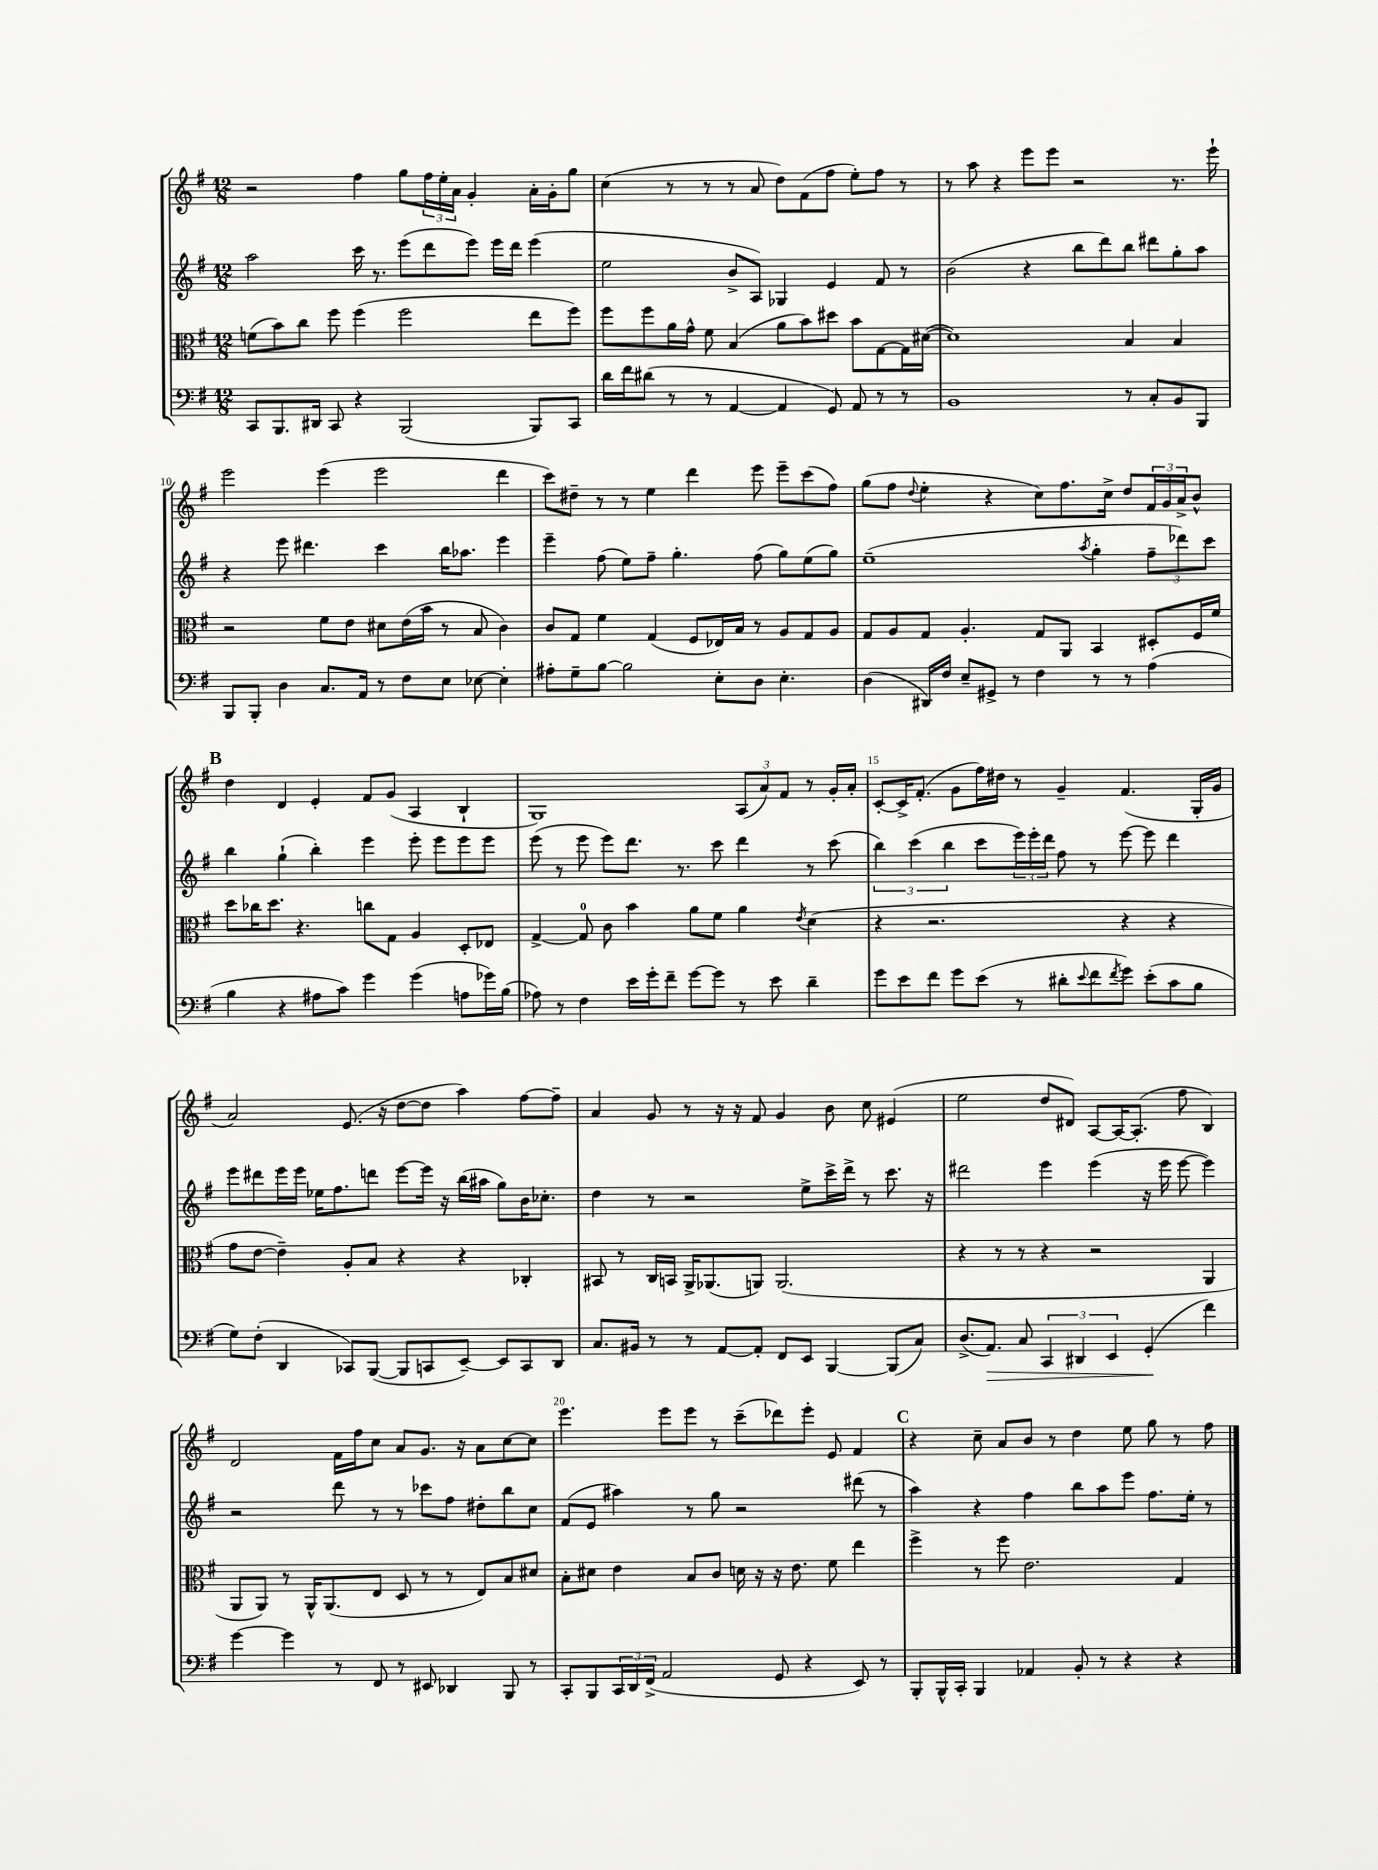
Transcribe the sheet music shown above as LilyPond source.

<<
\new StaffGroup <<
\new Staff = "s0" {
    \clef treble \key g \major \numericTimeSignature \time 12/8
    r2 fis''4 g''8 \tuplet 3/2 { fis''16 e''16-. a'16 } g'4-. a'16-. g'16-. g''8 |
    c''4( r8 r8 r8 a'8 d''8) fis'8( fis''8 e''8-.) fis''8 r8 |
    r8 a''8 r4 e'''8 e'''8 r2 r8. e'''16-! |
    e'''2 e'''4( e'''2 d'''4 |
    c'''8) dis''8-- r8 r8 e''4 d'''4 e'''8 e'''8-- c'''8( fis''8) |
    g''8( fis''8 \appoggiatura { d''8 } e''4-. r4 c''8) fis''8. c''16-> d''8 \tuplet 3/2 { fis'16 g'16 a'16-> } b'8-^ |
    \mark \markup { \bold "B" } d''4 d'4 e'4-. fis'8 g'8( a4 b4-! |
    g1) \tuplet 3/2 { a8( a'8) fis'8 } r8 g'16-. a'16-. |
    c'8~-. c'16-> fis'8.-.( g'8 fis''16) dis''16 r8 g'4-- fis'4.( g16-. g'16 |
    a'2) e'8.( r16 d''8~ d''8 a''4) fis''8~ fis''8-- |
    a'4 g'8 r8 r16 r16 fis'8 g'4 b'8 c''8 eis'4( |
    e''2 d''8 dis'8) a8~ a16~ a8.-.( fis''8 b4) |
    d'2 fis'16 fis''16 c''8 a'8 g'8. r16 a'8 c''8~ c''8 |
    e'''4. e'''8 e'''8 r8 c'''8--( des'''8) e'''8-. e'8 fis'4 |
    \mark \markup { \bold "C" } r4 c''8-- a'8 b'8 r8 d''4 e''8 g''8 r8 fis''8 \bar "|." |
}
\new Staff = "s1" {
    \clef treble \key g \major \numericTimeSignature \time 12/8
    a''2 c'''16 r8. e'''8( d'''8 e'''8) e'''16 d'''16 e'''4( |
    e''2 b'8-> a8) ges4 e'4 fis'8 r8 |
    b'2( r4 b''8 d'''8) b''8 dis'''8 g''8-. a''8 |
    r4 e'''8 dis'''4. c'''4 b''16 aes''8. e'''4 |
    e'''4-- fis''8( e''8) fis''8-- g''4.-. fis''8( g''8) e''8( g''8) |
    e''1--( \acciaccatura { a''8 } g''4-. \tuplet 3/2 { fis''8-- des'''8) c'''8 } |
    \mark \markup { \bold "B" } b''4 g''4-!( b''4-.) e'''4 e'''8-. e'''8 e'''8 e'''8 |
    e'''8( r8 e'''8 e'''8) d'''8. r8. c'''8 d'''4 r8 c'''8( |
    \tuplet 3/2 { b''4) c'''4( b''4 } c'''8 \tuplet 3/2 { e'''16) e'''16-. d'''16 } fis''8 r8 e'''8~ e'''8 d'''4 |
    e'''8 dis'''8 e'''16 e'''16 ees''16 fis''8. d'''8 e'''8~ e'''16 r16 b''16( ais''16 g''8) b'16 ces''8.-. |
    d''4 r8 r2 e''8-> c'''16-> d'''16-> r8 c'''8. r16 |
    dis'''2 e'''4 e'''4( r16 e'''16 e'''8~ e'''4) |
    r2 d'''8 r8 r8 ces'''8 fis''8 dis''8-. b''8 c''8 |
    fis'8( e'8 ais''4) r8 g''8 r2 dis'''8( r8 |
    \mark \markup { \bold "C" } a''4) r4 fis''4 b''8 a''8 e'''8 fis''8. e''16-. r8 \bar "|." |
}
\new Staff = "s2" {
    \clef alto \key g \major \numericTimeSignature \time 12/8
    f'8( b'8) c''8 fis''8 fis''4( fis''2 e''8 fis''8) |
    fis''8 fis''8 a'16 g'16-^ fis'8 b4( a'8 b'8) dis''8 b'8 g8~ g16 dis'16~( |
    dis'1) b4 b4 |
    r2 fis'8 e'8 dis'8 e'16( b'16 r8 b8 c'4) |
    c'8 g8 fis'4 g4( fis8 ees16) b16 r8 a8 g8 a8 |
    g8 a8 g8 a4.-. g8 a,8 b,4 dis8-. fis16 fis'16 |
    \mark \markup { \bold "B" } d''8 ces''16 d''8. r4. c''8 g8 a4 d8-. ees8 |
    g4~-> g8-0 c'8 b'4 a'8 fis'8 a'4 \acciaccatura { e'8 } d'4( |
    r4 r2. r4 r4 |
    g'8 e'8~ e'4--) a8-. b8 r4 r4 ces4-. |
    bis,8 r8 c16 b,16 a,16-> aes,8.( a,8) a,2.( |
    r4 r8 r8 r4 r2 a,4 |
    a,8 a,8) r8 a,16-^ a,8.( e8 d8 r8 r8 e8) b8 dis'8 |
    b8-. dis'8 e'4 b8 c'8 d'16 r16 r16 e'8. fis'8 e''4 |
    \mark \markup { \bold "C" } fis''4-> r8 fis''8 e'2. g4 \bar "|." |
}
\new Staff = "s3" {
    \clef bass \key g \major \numericTimeSignature \time 12/8
    c,8 b,,8. dis,16 c,8 r4 b,,2( b,,8) c,8 |
    d'16 fis'16 dis'8( r8 r8 a,4~ a,4 g,8) a,8 r8 r8 |
    b,1 r8 c8-. b,8 b,,8 |
    b,,8 b,,8-. d4 c8. a,16 r8 fis8 e8 ees8~ ees4-. |
    ais8-. g8-- b8~ b2 e8-. d8 e4.-. |
    d4( dis,16) fis16 e8-- gis,8-> r8 fis4 r8 r8 a4( |
    \mark \markup { \bold "B" } b4 r4 ais8 c'8) g'4 g'4( a8 ges'16) b16( |
    aes8) r8 fis4 e'16 g'16-. fis'8-- g'8~ g'8 r8 e'8 d'4-- |
    g'8 e'8 fis'8 g'8 e'8( r8 dis'8-. \appoggiatura { e'8 } fis'8 \acciaccatura { fis'8 } g'8) e'8-.( c'8 b8 |
    g8) fis8-.( d,4 ces,8) b,,8~( b,,8 c,8 e,8~--) e,8 c,8 d,8 |
    c8. bis,16 r8 r8 a,8~ a,8-. fis,8 e,8 b,,4~ b,,8( c8) |
    d8.->( a,8.\>) c8 \tuplet 3/2 { c,4 dis,4 e,4 } g,4-.\!( fis'4) |
    g'4~ g'4 r8 fis,8 r8 eis,8 des,4 b,,8 r8 |
    c,8-. b,,8 \tuplet 3/2 { c,16 d,16 fis,16->( } a,2 g,8 r4 e,8) r8 |
    \mark \markup { \bold "C" } b,,8-. b,,16-^ c,16-. b,,4 aes,4 b,8-. r8 r4 r4 \bar "|." |
}
>>
>>
\layout { \context { \Score currentBarNumber = #7 \override BarNumber.break-visibility = ##(#f #t #t) barNumberVisibility = #(every-nth-bar-number-visible 5) } }
